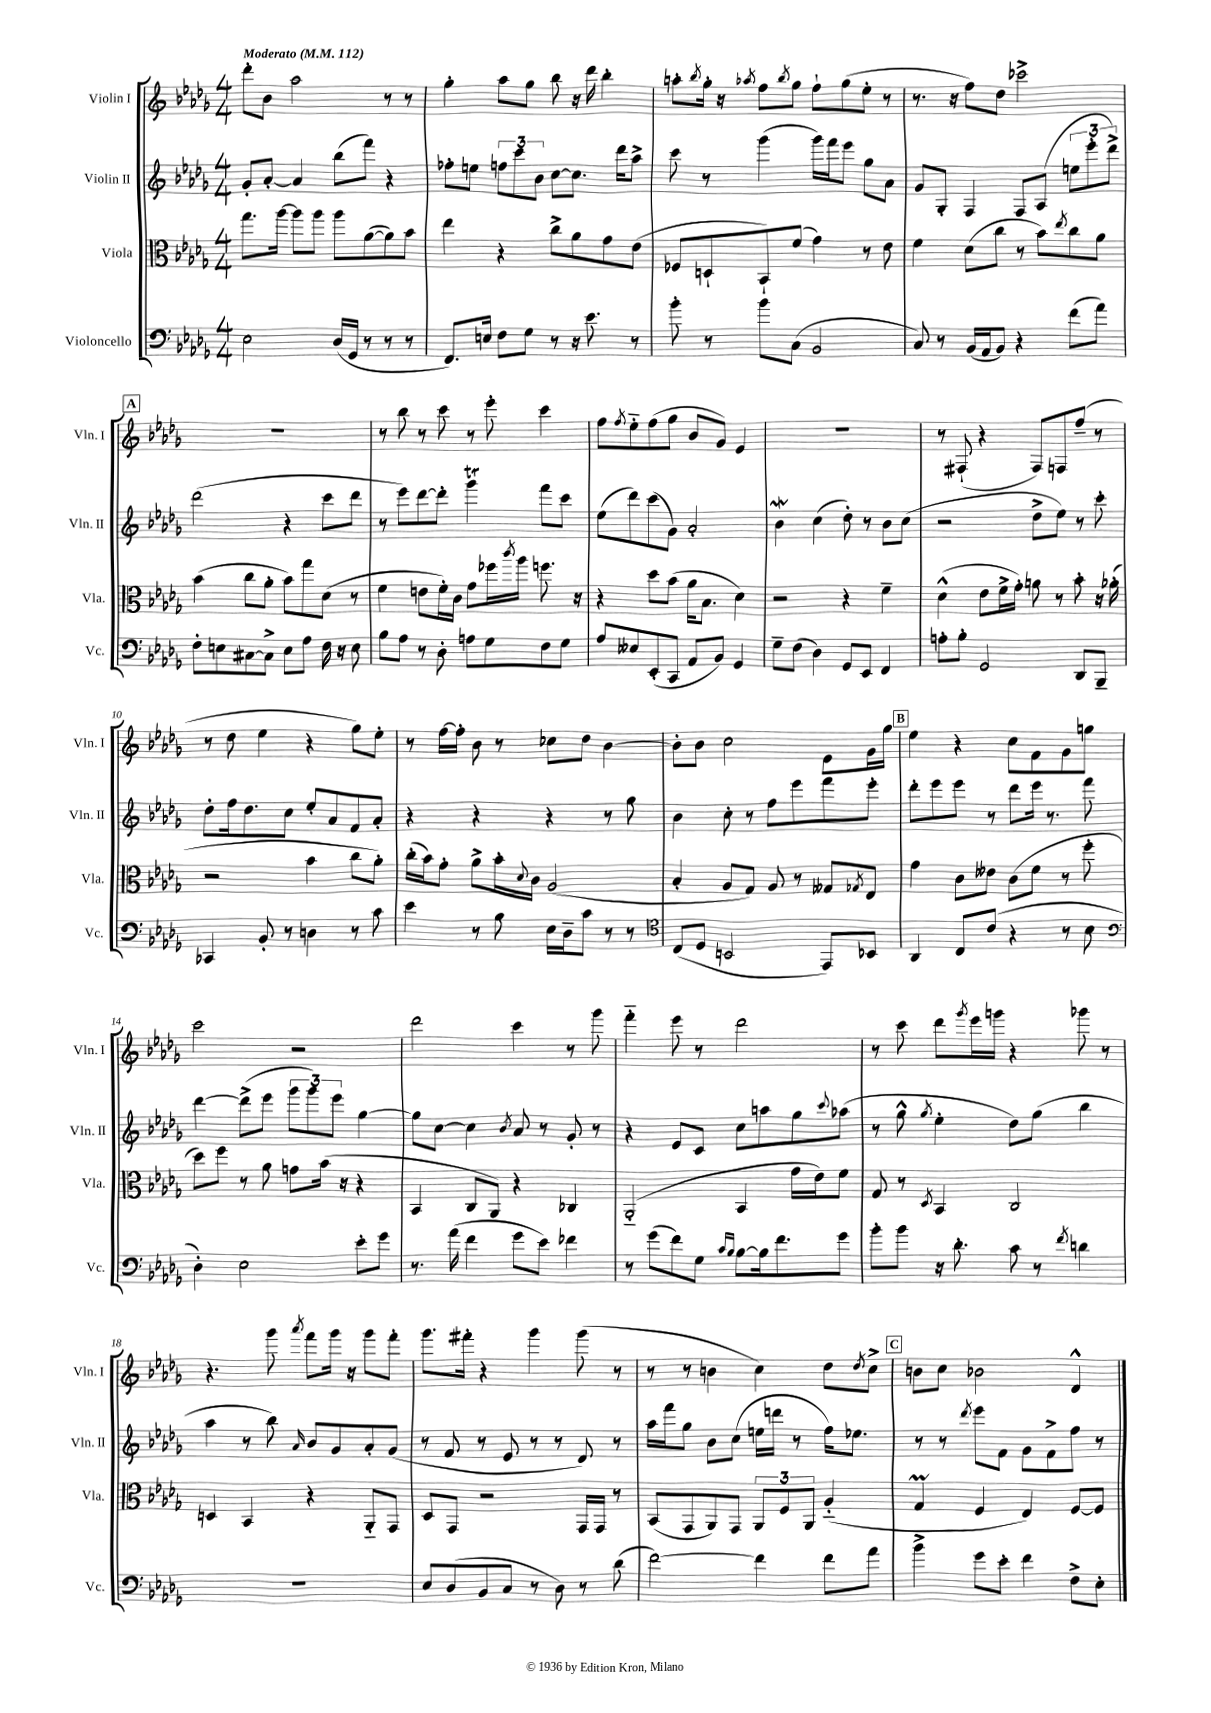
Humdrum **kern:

**kern	**kern	**kern	**kern
*part4	*part3	*part2	*part1
*staff4	*staff3	*staff2	*staff1
*I"Violoncello	*I"Viola	*I"Violin II	*I"Violin I
*I'Vc.	*I'Vla.	*I'Vln. II	*I'Vln. I
*clefF4	*clefC3	*clefG2	*clefG2
*k[b-e-a-d-g-]	*k[b-e-a-d-g-]	*k[b-e-a-d-g-]	*k[b-e-a-d-g-]
*M4/4	*M4/4	*M4/4	*M4/4
*MM112	*MM112	*MM112	*MM112
=1	=1	=1	=1
!	!	!	!LO:TX:a:B:t=Moderato
2E-\	8.gg-\L	8g-'/L	8ddd-'\L
.	.	[8a-'/J	8b-\J
.	[16aa-\Jk	.	.
.	8aa-\L]	4a-/]	2aa-\
.	8aa-\J	.	.
(16D-/LL	8aa-\L	(8bb-\L	.
16GG-/JJ	.	.	.
8r	([8a-\	8fff\J)	.
8r	8a-\])	4r	8r
8r	8b-\J	.	8r
=2	=2	=2	=2
8.FF/L)	4ee-\	8ff-X'\L	4gg-'\
.	.	8een\J	.
16En/Jk	.	.	.
8F\L	4r	12ffn\L	8aa-\L
.	.	12ccc\	.
8G-\J	.	.	8gg-\J
.	.	12b-\J	.
8r	8cc^\L	[8cc\L	8bb-\
16r	8a-\	8.cc\J]	16r
8.e-\	.	.	16ddd-\
.	8g-\	.	4bb-'\
.	.	16ddd-\KL	.
8r	(8e-\J	8aa-^\J	.
=3	=3	=3	=3
8b-'\	8F-X/L	8ccc\	8aan'\L
.	.	.	8qbb-/
8r	8Dn`/	8r	16gg-'\Jk
.	.	.	16r
.	.	.	8qaa-X/
8b-\L	8BB-`/)	(4ggg-\	8ff\L
.	.	.	8qbb-/
(8C\J	(8f/J	.	8gg-\J
2BB-/	4g-\)	16ggg-\LL)	8ff`\L
.	.	16fff\J	.
.	.	8eee-\J	(8gg-\
.	8r	8gg-\L	8ee-'\J
.	8e-\	8a-\J	8r
=4	=4	=4	=4
8C/)	4f\	8g-/L	8.r
8r	.	8G-'/J	.
.	.	.	16r
(16BB-/LL	(8d-\L	4F/	8ff\L)
16AA-/J	.	.	.
8BB-/J)	8cc\J	.	8dd-\J
4r	8r	8F/L	2ccc-X^\
.	8b-\L)	(8A-/J	.
.	8qee-/	.	.
(8f\L	8cc\	12een\L	.
.	.	12eee-'\	.
8a-\J)	8a-\J	.	.
.	.	12ddd-^\J)	.
!!LO:LB:g=z
!!LO:REH:place=s1:t=A
=5	=5	=5	=5
8F'\L	(4b-\	(2ddd-\	1r
8En\	.	.	.
[8C#X\	8cc\L	.	.
8C#^\J]	8a-'\J	.	.
8E\L	8b-\L)	4r	.
8A-\J	8gg-\	.	.
16F\	(8d-\J	8ccc\L	.
16r	.	.	.
8E\	8r	8ddd-\J	.
=6	=6	=6	=6
8B-\L	4f\	8r	8r
8A-\J	.	8eee-\L)	8bb-\
8r	8en\L	[8ddd-\	8r
8D-'\	16f'\L)	8ddd-'\J]	8ccc\
.	16c\JJ	.	.
8An\L	8g-\L	4ggg-T\	8r
8G-\	16ff-X\L	.	8eee-'\
.	8qccc/	.	.
.	16aa-\JJ	.	.
8F\	8.ffn\	8fff\L	4ccc\
8G-\J	.	8ccc\J	.
.	16r	.	.
=7	=7	=7	=7
8A-/L	4r	(8ee-\L	8ff\L
.	.	.	8qff/
8E--X/	.	8ddd-\)	8ee-\
(8EE-'/	8dd-\L	(8ccc\	(8ff\
8CC/J	(8b-\J	8g-\J)	8gg-\J
8AA-/L	16a-\KL	2a-'/	8b-/L
.	8.B-\J	.	.
8BB-/J)	.	.	8g-/J)
4GG-/	4d-\)	.	4e-/
=8	=8	=8	=8
8G-~\L	2r	4b-W\	1r
(8F\J	.	.	.
4D-\)	.	(4cc\	.
8GG-/L	4r	8dd-'\)	.
8EE-/J	.	8r	.
4FF/	4f~\	8b-\L	.
.	.	(8cc\J	.
=9	=9	=9	=9
8An'\L	(4d-^^\	2r	8r
8B-'\J	.	.	(8F#X`/
2GG-/	8e-\L	.	4r
.	16f^\L	.	.
.	16g-'\JJ)	.	.
.	8an\	8dd-^\L	8F#/L)
.	8r	8ee-\J)	8Fn/
8DD-/L	8b-'\	8r	(8ff~/J
8BBB-~/J	16r	8ccc'\	8r
.	(16a-X'\	.	.
!!LO:LB:g=z
=10	=10	=10	=10
4CC-X/	2r	8dd-'\L	8r
.	.	16ff\k	8dd-\
.	.	8.dd-\	.
8BB-'/	.	.	4ee-\
8r	.	8cc\J	.
4Dn\	4b-\	8ee-'/L	4r
.	.	8a-/	.
8r	8cc\L	8f/	8gg-\L)
8c\	8a-'\J)	8a-'/J	8ee-'\J
=11	=11	=11	=11
4e-\	(16cc'\LL	4r	8r
.	16b-\J)	.	.
.	8g-'\J	.	[16ff\LL
.	.	.	16ff'\JJ]
8r	8a-^\L	4r	8b-\
8B-\	16b-'\L	.	8r
.	8qqd-/	.	.
.	16c\JJ	.	.
16E-\LL	(2A-/	4r	8cc-X\L
16D-~\J	.	.	.
8c\J	.	.	8dd-\J
8r	.	8r	[4b-\
8r	.	8gg-\	.
=12	=12	=12	=12
*clefC4	*	*	*
(8C/L	4B-'/	4b-\	8b-'\L]
8D-/J	.	.	8b-\J
2BBn/	8A-/L	8cc'\	2cc\
.	8G-/J)	8r	.
.	8A-/	8ff\L	.
.	8r	8eee-\	.
8EE-/L)	8G--X/L	8fff\	8e-\L
.	8qG-X/	.	.
8BB-X/J	8E-/J	8eee-'\J	16g-\L
.	.	.	16gg-\JJ
!!LO:REH:place=s1:t=B
=13	=13	=13	=13
4AA-/	4g-\	8ddd-'\L	4ee-\
.	.	8eee-\	.
8C/L	8c\L	8eee-\J	4r
(8c/J	8e--X\J	8r	.
4r	(8c\L	8ddd-\L	8cc\L
.	8f\J	16eee-\Jk	8f\
.	.	8.r	.
8r	8r	.	8g-\
8B-\	8ff'\	8fff\	8ggn\J
!!LO:LB:g=z
=14	=14	=14	=14
*clefF4	*	*	*
4D-'\)	8dd-\L)	[4ddd-\	2ccc\
.	8ff\J	.	.
2E-\	8r	(8ddd-^\L]	.
.	8a-\	8eee-\J	.
.	8gn\L	12ggg-\L	2r
.	.	12ggg-\)	.
.	(16b-\Jk	.	.
.	.	12eee-\J	.
.	16r	.	.
8e-'\L	4r	[4gg-\	.
8g-\J	.	.	.
=15	=15	=15	=15
8.r	4BB-/	8gg-\L]	2ddd-\
.	.	[8cc\J	.
(16a-\	.	.	.
4f\	8C/L	4cc\]	.
.	8AA-/J)	.	.
.	.	8qb-/	.
8g-\L	4r	8a-/	4ccc\
8e-\J)	.	8r	.
4f-X\	4C-X/	8g-'/	8r
.	.	8r	8ggg-\
=16	=16	=16	=16
8r	(2AA-/	4r	4fff\
(8g-\L	.	.	.
8f\)	.	8e-/L	8eee-\
8G-\J	.	8c/J	8r
16qqc/LL	.	.	.
16qqB-/JJ	.	.	.
[8B-\L	4BB-/	8cc\L	2ddd-\
16B-\k]	.	8aan\	.
8.f\	.	.	.
.	16g-\LL	8gg-\	.
.	16e-\J)	.	.
.	.	8qqccc/	.
8g-\J	8f\J	(8aa-X\J	.
=17	=17	=17	=17
8b-'\L	8G-/	8r	8r
8b-\J	8r	8gg-^^\	8ccc\
.	8qD-/	8qgg-/	.
16r	4BB-/	4ee-'\	8ddd-\L
8.d-'\	.	.	.
.	.	.	8qggg-/
.	.	.	16eee-\L
.	.	.	16gggn\JJ
8c\	2C/	8dd-\L)	4r
8r	.	(8gg-\J	.
8qf/	.	.	.
4dn\	.	4bb-\	8ggg-X\
.	.	.	8r
!!LO:LB:g=z
=18	=18	=18	=18
1r	4Dn/	4aa-\	4.r
.	4BB-/	8r	.
.	.	8bb-\)	8ggg-\
.	.	16qqa-/	8qaaa-/
.	4r	8b-/L	8fff\L
.	.	8g-/	16ggg-\Jk
.	.	.	16r
.	8AA-/L	8a-'/	8ggg-\L
.	8GG-/J	(8g-/J	8fff'\J
=19	=19	=19	=19
8E-/L	8D-/L	8r	8.ggg-\L
(8D-/	8GG-/J	8f/	.
.	.	.	16fff#X'\Jk
8BB-/	2r	8r	4r
8C/J	.	8e-/	.
8r	.	8r	4ggg-\
8D-\)	.	8r	.
8r	16GG-/LL	8d-/)	(8ggg-\
.	16GG-/JJ	.	.
(8d-\	8r	8r	8r
=20	=20	=20	=20
[2f\)	(8BB-/L	16aa-\LL	8r
.	.	16fff\J	.
.	8GG-/	8gg-\J	8r
.	8AA-/)	8b-\L	4bn\
.	8GG-/J	(8cc\J	.
4f\]	12AA-/L	16een\LL	4cc\)
.	.	16dddn\JJ	.
.	12F/	.	.
.	.	8r	.
.	12AA-/J	.	.
8f\L	(4A-/	16ff\KL)	8dd-\L
.	.	8.ee-X\J	.
.	.	.	8qdd-/
8a-\J	.	.	8cc^\J
!!LO:REH:place=s1:t=C
=21	=21	=21	=21
4b-^\	4G-M/	8r	8bn\L
.	.	8r	8cc\J
.	.	8qddd-/	.
8g-\L	4F/	8eee-\L	2b-X\
8e-'\J	.	8f\J	.
4f\	4E-/)	8g-\L	.
.	.	8f^\	.
8F^\L	[8F/L	8ff\J	4d-^^/
8E-'\J	8F/J]	8r	.
==	==	==	==
*-	*-	*-	*-
